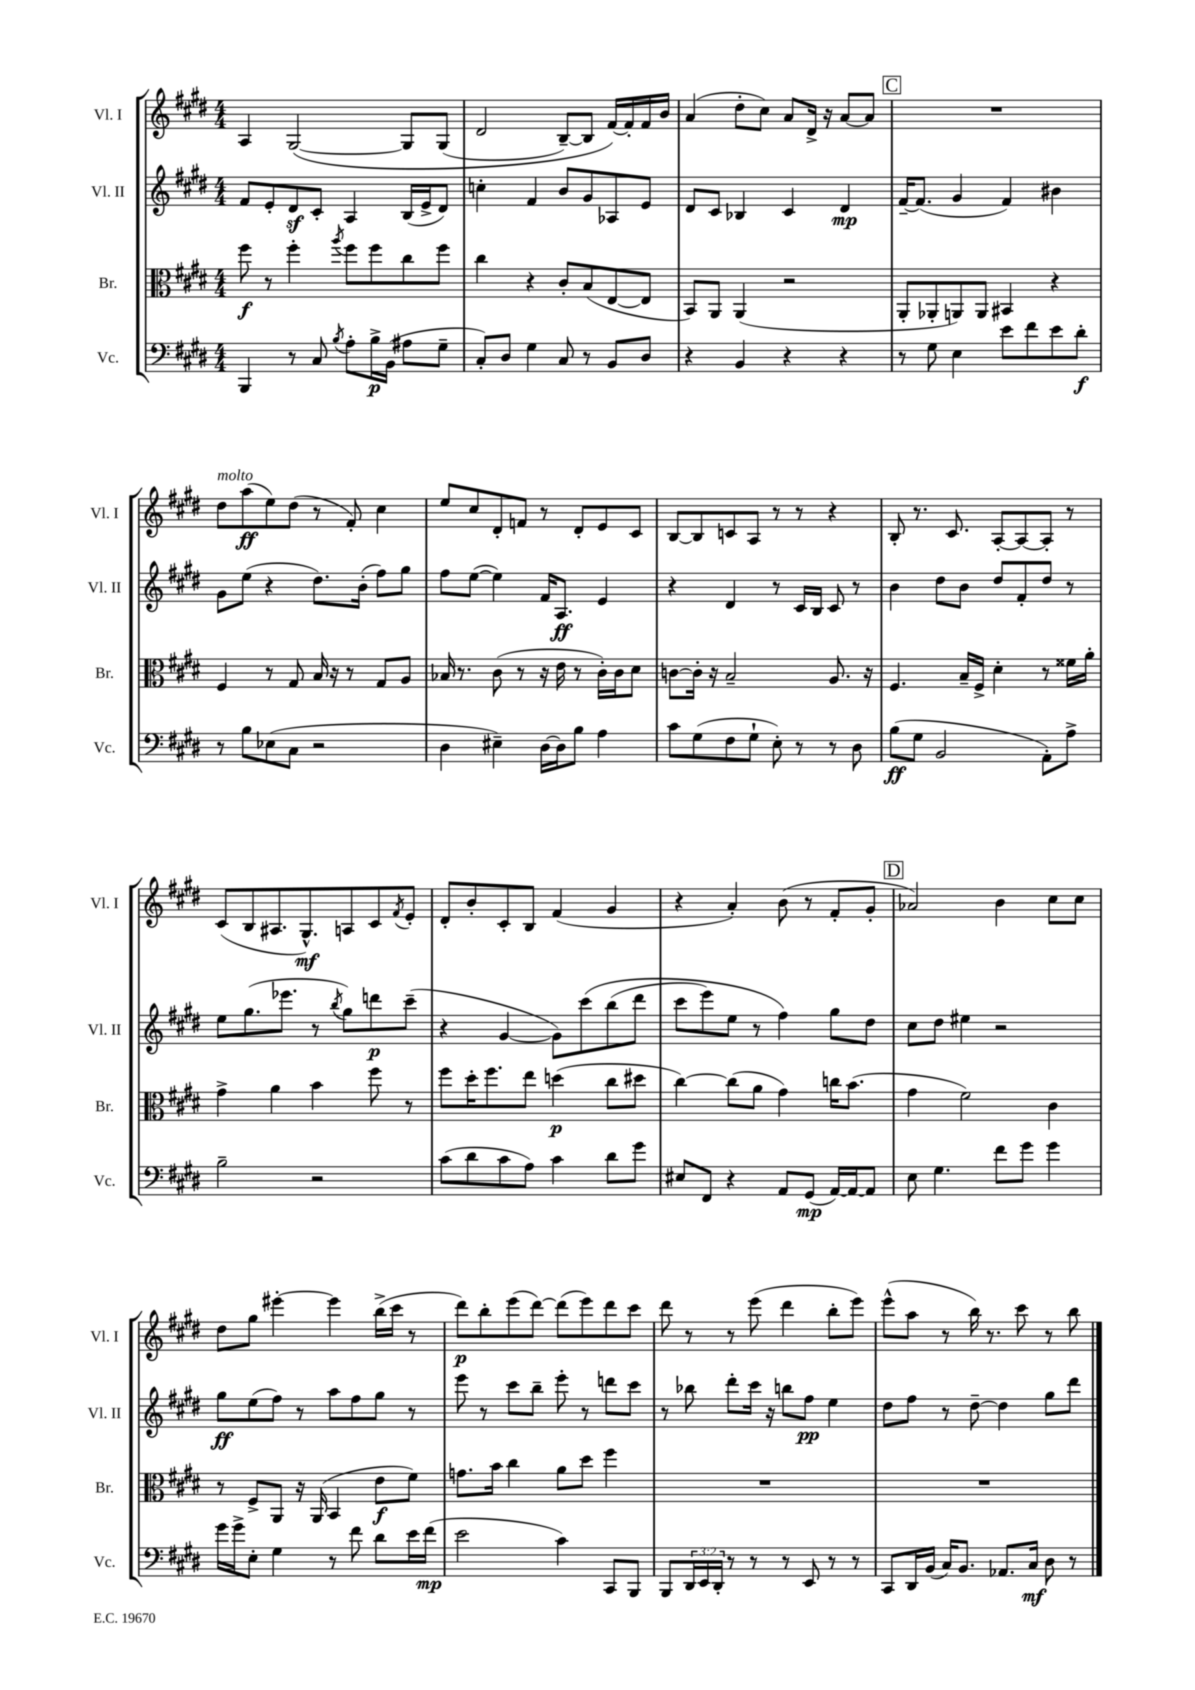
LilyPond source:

<<
\new StaffGroup <<
\new Staff = "s0" \with { instrumentName = "Vl. I" shortInstrumentName = "Vl. I" } {
    \clef treble \key e \major \numericTimeSignature \time 4/4
    a4 gis2~\( gis8 gis8( |
    dis'2 b8~--) b8 fis'16~\) fis'16-. fis'16 b'16 |
    a'4( dis''8-. cis''8) a'8 dis'16-> r16 a'8~ a'8 |
    \mark \markup { \box "C" } R1 |
    dis''8^\markup { \italic "molto" } a''8\ff( e''8) dis''8( r8 fis'8-.) cis''4 |
    e''8 cis''8 dis'8-. f'8 r8 dis'8-. e'8 cis'8 |
    b8~ b8 c'8 a8 r8 r8 r4 |
    b8-. r8. cis'8. a8~-. a8~ a8-. r8 |
    cis'8( b8 ais8. gis8.-^\mf) a8 cis'8 \acciaccatura { fis'8 } e'8-. |
    dis'8-. b'8-. cis'8-. b8 fis'4( gis'4 |
    r4 a'4-.) b'8( r8 fis'8-. gis'8-. |
    \mark \markup { \box "D" } aes'2) b'4 cis''8 cis''8 |
    dis''8 gis''8 eis'''4~-. eis'''4 b''16->( cis'''16 r8 |
    dis'''8\p) b''8-. e'''8( dis'''8~) dis'''8( e'''8) dis'''8 cis'''8 |
    dis'''8 r8 r8 e'''8( dis'''4 b''8-. e'''8) |
    e'''8-^( a''8 r8 b''16) r8. cis'''8 r8 b''8 \bar "|." |
}
\new Staff = "s1" \with { instrumentName = "Vl. II" shortInstrumentName = "Vl. II" } {
    \clef treble \key e \major \numericTimeSignature \time 4/4
    fis'8 e'8-. dis'8\sf cis'8-. a4 b16( e'16-> dis'8) |
    c''4-. fis'4 b'8 gis'8 aes8 e'8 |
    dis'8 cis'8 bes4 cis'4 dis'4\mp |
    \mark \markup { \box "C" } fis'16~-- fis'8.( gis'4 fis'4) bis'4 |
    gis'8 e''8( r4 dis''8.) b'16-.( fis''8) gis''8 |
    fis''8 e''8~( e''4) fis'16 a8.\ff e'4 |
    r4 dis'4 r8 cis'16 b16 cis'8 r8 |
    b'4 dis''8 b'8 dis''8 fis'8-. dis''8 r8 |
    e''8 gis''8.( ees'''8. r8 \acciaccatura { b''8 } gis''8) d'''8\p cis'''8--( |
    r4 gis'4~ gis'8) cis'''8\( b''8( dis'''8 |
    cis'''8 e'''8) e''8 r8 fis''4\) gis''8 dis''8 |
    \mark \markup { \box "D" } cis''8 dis''8 eis''4 r2 |
    gis''8\ff e''8( fis''8) r8 a''8 fis''8 gis''8 r8 |
    e'''8 r8 cis'''8 b''8-- e'''8-. r8 d'''8 cis'''8 |
    r8 bes''8 dis'''8-. cis'''16 r16 b''8 fis''8\pp e''4 |
    dis''8 fis''8 r8 dis''8~-- dis''4 gis''8 dis'''8 \bar "|." |
}
\new Staff = "s2" \with { instrumentName = "Br." shortInstrumentName = "Br." } {
    \clef alto \key e \major \numericTimeSignature \time 4/4
    fis''8\f r8 fis''4-. \acciaccatura { a''8 } fis''8 fis''8 cis''8 fis''8 |
    cis''4 r4 cis'8-. b8( e8~ e8 |
    b,8) a,8 a,4( r2 |
    \mark \markup { \box "C" } a,8-. aes,8-. a,8) a,8 bis,4 r4 |
    fis4 r8 gis8 b16 r16 r8 gis8 a8 |
    bes16 r8. cis'8( r8 r16 e'16 r8 cis'16-.) cis'16 dis'8 |
    c'8~ c'16-. r16 b2-- a8. r16 |
    fis4. b16-- fis16-> dis'4-. r8 fisis'16 a'16-. |
    gis'4-> a'4 b'4 fis''8 r8 |
    fis''8 dis''16-. fis''8. e''8 d''4\p( cis''8 dis''8 |
    cis''4~) cis''8( a'8 gis'4) c''16 b'8.( |
    \mark \markup { \box "D" } gis'4 fis'2) cis'4 |
    r8 fis8-> a,8 r16 a,16( b,4 e'8\f fis'8) |
    g'8. b'16 cis''4 a'8 dis''8 fis''4 |
    R1 |
    R1 \bar "|." |
}
\new Staff = "s3" \with { instrumentName = "Vc." shortInstrumentName = "Vc." } {
    \clef bass \key e \major \numericTimeSignature \time 4/4 \override Staff.TupletNumber.text = #tuplet-number::calc-fraction-text
    b,,4 r8 cis8 \acciaccatura { b8 } a8-. b16->\p b,16( ais8 gis8-- |
    cis8-.) dis8 gis4 cis8 r8 b,8 dis8 |
    r4 b,4 r4 r4 |
    \mark \markup { \box "C" } r8 gis8 e4 e'8 fis'8 e'8 dis'8-.\f |
    r8 b8 ees8( cis8 r2 |
    dis4 eis4--) dis16~ dis16 b8 a4 |
    cis'8 gis8( fis8 gis8-! e8-.) r8 r8 dis8 |
    b8\ff( gis8 b,2 a,8-.) a8-> |
    b2-- r2 |
    cis'8( dis'8 cis'8 a8) cis'4 dis'8 gis'8 |
    eis8 fis,8 r4 a,8 gis,8\mp( a,16~) a,16~ a,8 |
    \mark \markup { \box "D" } e8 gis4. fis'8 gis'8 gis'4 |
    gis'16 gis'16-> e8-. gis4 r8 fis'8 dis'8 e'16 fis'16\mp( |
    e'2 cis'4) cis,8 b,,8 |
    b,,8 \tuplet 3/2 { dis,16 e,16 dis,16-. } r8 r8 r8 e,8 r8 r8 |
    cis,8 dis,16 b,16( cis16) b,8. aes,8. cis16\mf dis8 r8 \bar "|." |
}
>>
>>
\layout { \context { \Score \remove "Bar_number_engraver" } }
